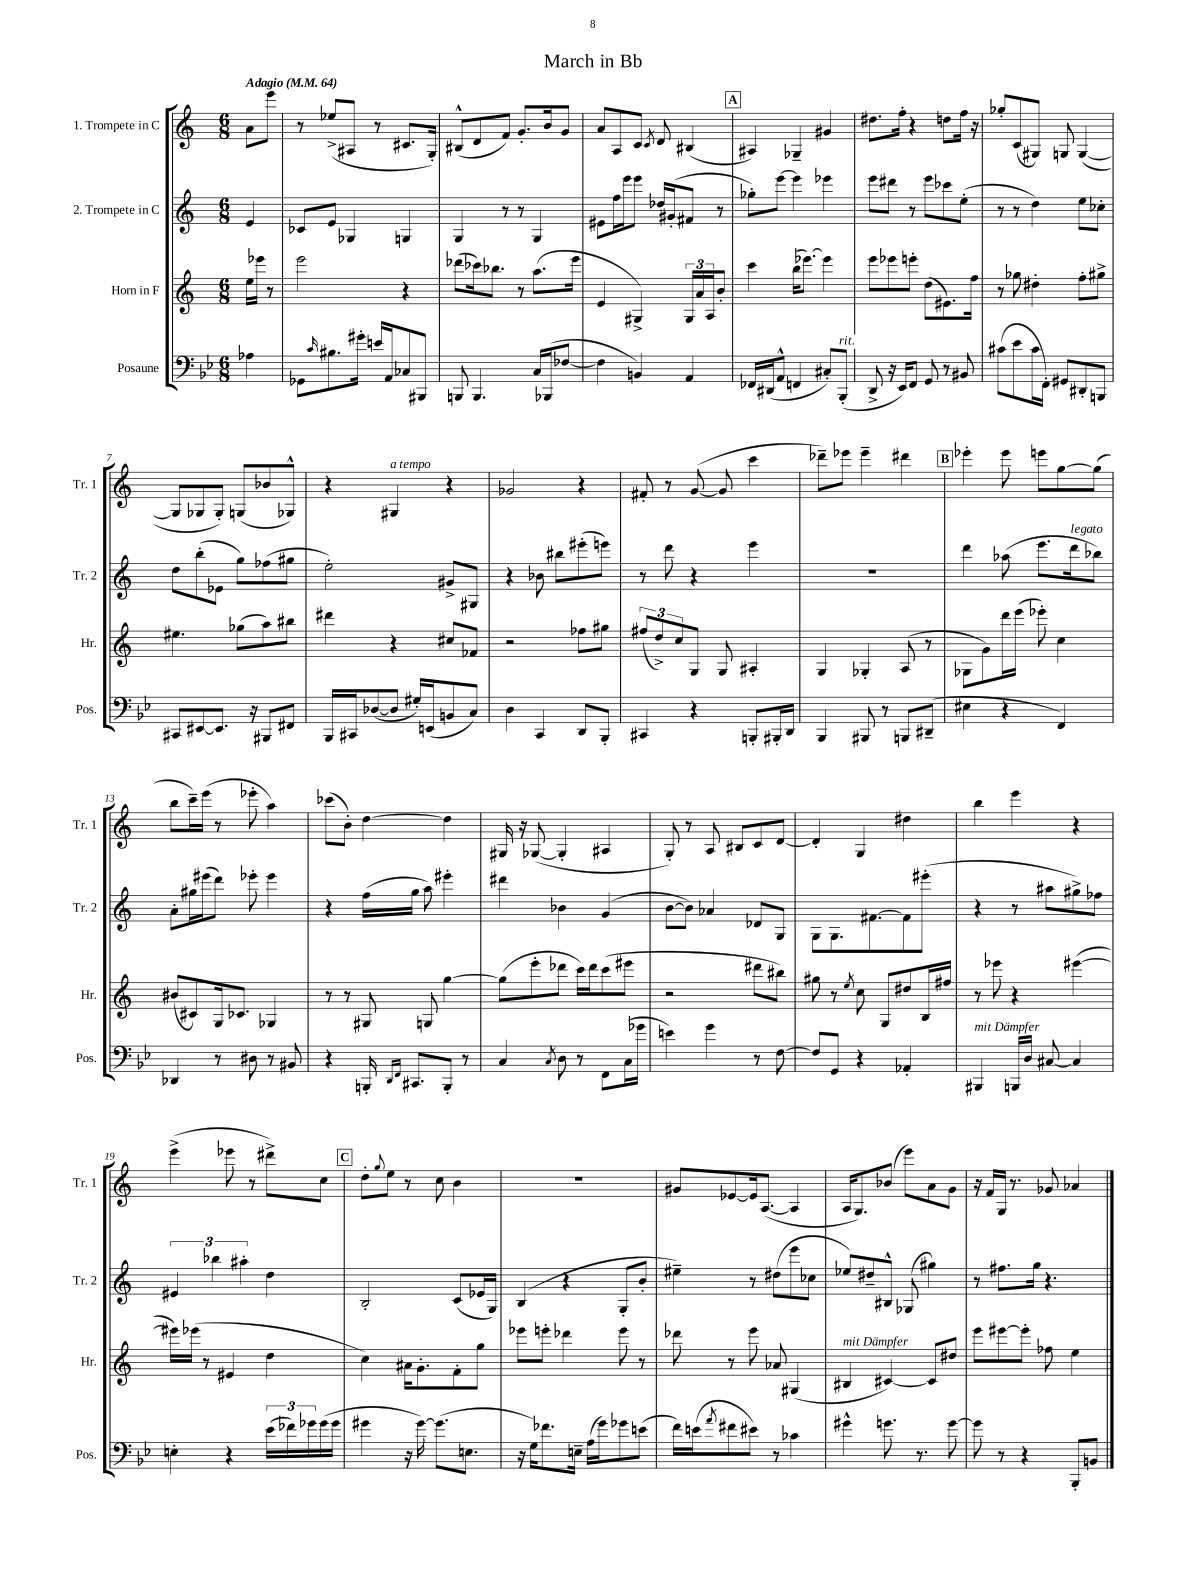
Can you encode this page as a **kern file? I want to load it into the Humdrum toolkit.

**kern	**kern	**kern	**kern
*staff4	*staff3	*staff2	*staff1
*clefF4	*clefG2	*clefG2	*clefG2
*k[b-e-]	*k[]	*k[]	*k[]
*M6/8	*M6/8	*M6/8	*M6/8
*MM64	*MM64	*MM64	*MM64
4A-	16ee	4e	8a
.	16eee-	.	.
.	8r	.	8eee
=	=	=	=
8GG-	2eee	8c-	8r
16qqc	.	.	.
8.B#	.	8e	(8ee-^
.	.	4G-	8A#
16g#'	.	.	.
16e	.	.	8r
16AA	.	.	.
8C-	4r	4G	8.c#
8BBB#	.	.	.
.	.	.	16G')
=	=	=	=
8BBB	(8ddd-	4G	(8B#^^
4.BBB	16ccc-)	.	8d
.	8.bb-	.	.
.	.	8r	8f)
.	8r	8r	8.g'
16C	(8.aa	4G	.
(16BBB-	.	.	16b
[8F-	.	.	8g
.	16eee	.	.
=	=	=	=
4F-]	4e	8e#	8a
.	.	16ff	8A
.	.	16eee	.
4BB)	4G#^)	8eee	8c
.	.	.	8qc
.	.	16dd-	8d
.	.	(16g#'	.
4AA	24G#	8f#	(4B#
.	24a	.	.
.	24A	.	.
.	8b'	8r	.
=	=	=	=
16FF-	4ccc	8gg-')	4A#)
(16DD#	.	.	.
8AA^^	.	[8eee	.
4FF	(16bb	4eee]	4G-~
.	[8.eee-)	.	.
8C#')	4eee-]	4eee-	4g#
(8BBB-'	.	.	.
=	=	=	=
8DD^	8eee	8eee	8.dd#
16r	8eee-	8ddd#	.
16EE-)	.	.	16ff'
8FF	8eee'	8r	4r
8GG	(8dd	8eee	.
8r	8.e#)	8ccc-	8dd
8BB#	.	(8ee'	16ff
.	16ff	.	16r
=	=	=	=
(8c#	8r	8r	8gg-'
8e-	8gg-	8r	(8c
16c#	4dd#'	4dd)	8G#)
16FF')	.	.	.
8GG#	.	.	8G
8DD#'	8ff'	8ee	([4G
8BBB	8gg#^	8cc-'	.
=	=	=	=
8CC#	4.ee#	8dd	8G]
[8EE#	.	(8bb'	8G-
8.EE#]	.	8e-	8G-')
.	(8gg-	8gg)	(8G
16r	.	.	.
8BBB#	8aa)	(8ff-	8b-
8FF#	8bb#	8gg#	8G-^^)
=	=	=	=
16BBB-	4ddd#	2ee')	4r
16CC#	.	.	.
([8D-	.	.	.
8D-]	4r	.	4G#
16G#')	.	.	.
(16EE	.	.	.
8BB	8cc#	8g#^	4r
8C)	8f-	8G#	.
=	=	=	=
4D	2r	4r	2g-
4CC	.	8b-	.
.	.	8bb#	.
8DD	8ff-	(8eee#'	4r
8BBB-'	8gg#	8eee)	.
=	=	=	=
4CC#	(12ff#	8r	8f#'
.	12dd^)	.	.
.	.	8ddd	8r
.	12cc	.	.
4r	8G	4r	([8g
.	8G	.	8g]
8BBB'	4A#'	4eee	4ccc
16BBB#'	.	.	.
16DD	.	.	.
=	=	=	=
4BBB-	4G	2.r	8ddd-~)
.	.	.	8eee-
8BBB#	4G-'	.	4eee-~
8r	.	.	.
8BBB	(8A	.	4ddd#
(8DD#~	8r	.	.
=	=	=	=
4E#	8G-	4ddd	4eee-'
.	8g)	.	.
4r	16ddd	(8aa-	8eee-
.	(16eee	.	.
.	8eee-')	8.eee	8eee
4FF)	4cc	.	[8gg
.	.	16ddd	.
.	.	8bb-)	(8gg]
=	=	=	=
4DD-	(8b#	8a'	8bb
.	8c#)	16gg#	16ccc~)
.	.	(16eee#	(16eee
8r	16G	8ddd)	8r
.	8.c-	.	.
8D#	.	8eee-'	8eee-'
8r	4G-	4eee-	4aa)
8BB#	.	.	.
=	=	=	=
4r	8r	4r	(8ccc-
.	8r	.	8b')
16BBB'	8G#	(16ff	[4dd
16qqDD	.	.	.
16qqFF	.	.	.
8.CC#	.	16gg	.
.	8G	8aa)	.
8BBB'	[4gg	4eee#'	4dd]
8r	.	.	.
=	=	=	=
4C	(8gg]	4ddd#	16G#
.	.	.	16r
.	8eee'	.	([8G-
8qC	.	.	.
8D	8ddd-	4b-	4G-']
8r	16ccc)	.	.
.	16ddd-	.	.
8FF	(8ccc	(4g	4A#
(16C	8eee#	.	.
16g-	.	.	.
=	=	=	=
4e)	2r	[8b	8G')
.	.	8b])	8r
4g	.	4a-	8A
.	.	.	8B#
8r	8ddd#	8d-	8c
[8F	8bb#)	8G	[8d
=	=	=	=
8F]	8gg#	8G	4d']
8GG	8r	8.G	.
.	8qee	.	.
4r	8cc	.	4G
.	.	[8.f#	.
.	8G	.	.
4AA-'	8dd#	8f#]	4dd#
.	16B	(8eee#'	.
.	16ff#	.	.
=	=	=	=
4BBB#	8r	4r	4bb
.	8eee-	.	.
16BBB	4r	8r	4eee
16D	.	.	.
[8C#	.	8aa#	.
4C#]	([4eee#	8gg#^)	4r
.	.	8ff-	.
=	=	=	=
4E'	16eee#])	6e#	(4eee^
.	(16eee-	.	.
.	8r	.	.
.	.	6bb-	.
4r	4e#	.	8eee-
.	.	6aa#'	.
.	.	.	8r
(24e-	4dd	4dd	8ddd#^)
24f-)	.	.	.
24g-	.	.	.
(16g-	.	.	8cc
16g-	.	.	.
=	=	=	=
4g#	4cc)	2B'	8dd'
.	.	.	8qqgg
.	.	.	8ee
16r	16a#	.	8r
[16g#)	8.g'	.	.
(8.g#]	.	.	8cc
.	8f'	(8c	4b
8.E	.	.	.
.	8gg	16e-	.
.	.	16G)	.
=	=	=	=
16r	8eee-	(4B	2.r
16G)	.	.	.
8.f-	8eee'	.	.
.	4ddd-	4r	.
16E~	.	.	.
(16A	.	.	.
16g)	.	.	.
8g-	8eee	8G'	.
(8e	8r	8b'	.
=	=	=	=
16f)	8ddd-	4ee#~)	8g#
(16e	.	.	.
8qa	.	.	.
8f#	8r	.	[8e-
8e#)	8eee	8r	16e-]
.	.	.	([8.A
8r	8a-	(8dd#	.
4c-	(4G#	8eee	4A]
.	.	8cc-	.
=	=	=	=
4g#^^	4B#	8ee-)	16A
.	.	.	8.G)
.	.	8dd#~	.
8.g	[4c#)	8B#^^	(8b-
.	.	(8G-	8eee)
8.r	.	.	.
.	8c#]	4gg#)	8a
[8g	8dd#	.	8g
=	=	=	=
8g]	8eee	8r	16r
.	.	.	16f
8r	[8eee#	8.ff#	16G
.	.	.	8.r
4r	8eee#']	.	.
.	.	16gg	.
.	8ff-	4.r	8g-
8BBB-'	4ee	.	4a-
8BB	.	.	.
==	==	==	==
*-	*-	*-	*-
